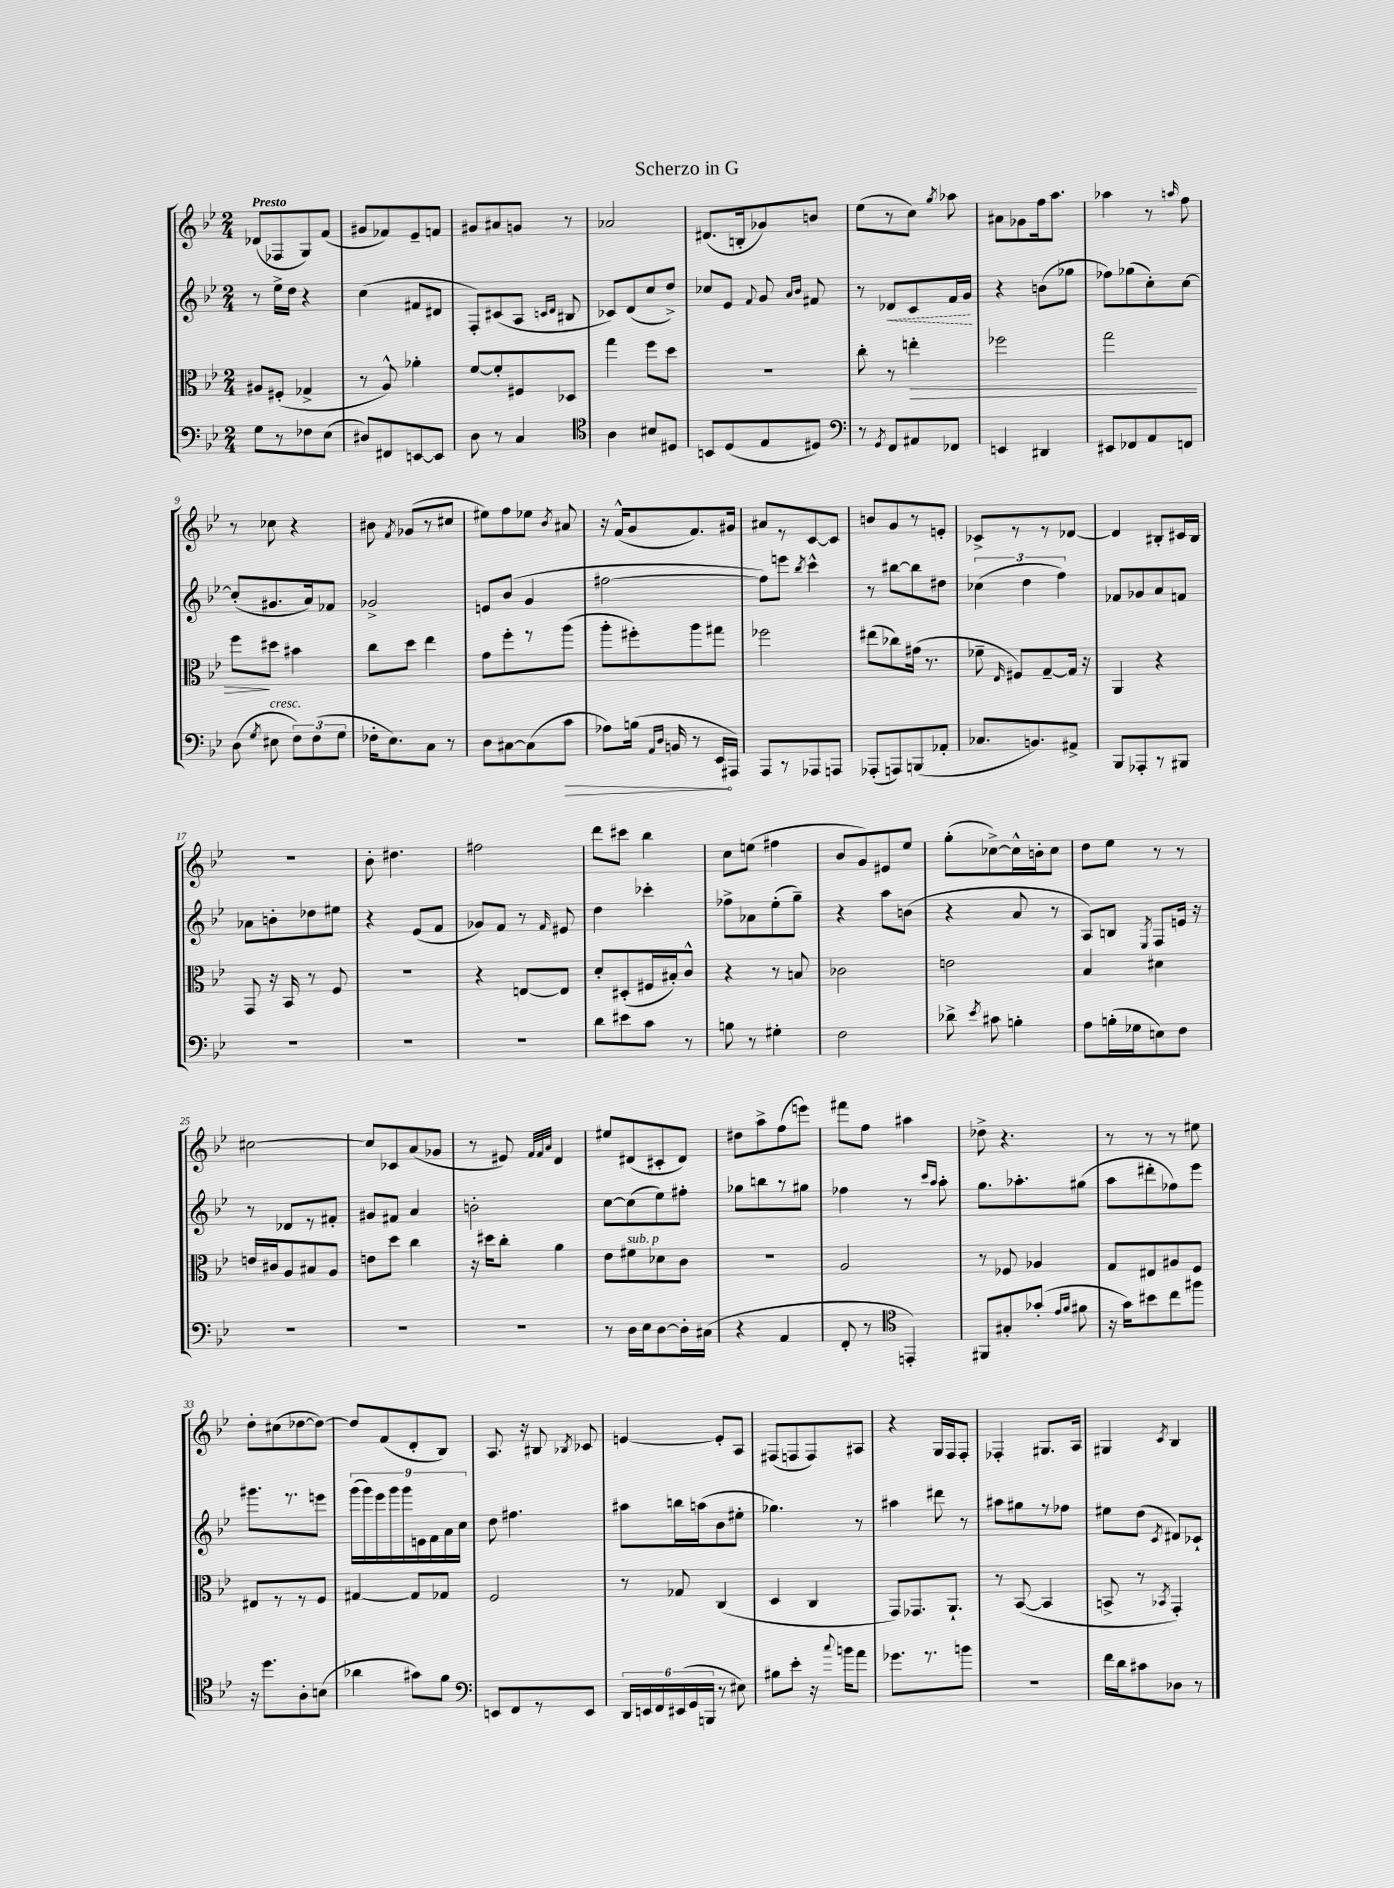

**kern	**dynam	**kern	**dynam	**kern	**dynam	**kern
*part4	*part4	*part3	*part3	*part2	*part2	*part1
*staff4	*staff4	*staff3	*staff3	*staff2	*staff2	*staff1
*clefF4	*	*clefC3	*	*clefG2	*	*clefG2
*k[b-e-]	*	*k[b-e-]	*	*k[b-e-]	*	*k[b-e-]
*M2/4	*	*M2/4	*	*M2/4	*	*M2/4
=1	=1	=1	=1	=1	=1	=1
!	!	!	!	!	!	!LO:TX:a:B:t=Presto
8G\L	.	8A#X/L	.	8r	.	(8d-X/L
8r	.	(8F#X'/J	.	16ee-^\LL	.	8F-X/
.	.	.	.	16dd\JJ	.	.
8F-X\	.	4G-X^/	.	4r	.	8G/)
(8E-\J	.	.	.	.	.	(8f/J
=2	=2	=2	=2	=2	=2	=2
8D#X/L)	.	8r	.	(4cc\	.	8g#X/L
8FF#X/	.	8A^^/)	.	.	.	8f-X/)
[8EEn/	.	4a-X'\	.	8f#X/L	.	8e-~/
8EE/J]	.	.	.	8d#X/J	.	8fn/J
=3	=3	=3	=3	=3	=3	=3
8D\	.	[8f/L	.	8F'/L)	.	8g#X/L
8r	.	8f'/]	.	(8c#X/	.	8a#X/
4C/	.	8F#X/	.	8A/J	.	8gn/J
.	.	.	.	16qqcn/LL	.	.
.	.	.	.	16qqd/JJ	.	.
.	.	8D-X/J	.	8B#X/	.	8r
=4	=4	=4	=4	=4	=4	=4
*clefC4	*	*	*	*	*	*
4A\	.	4gg\	.	8c-X/L)	.	2a-X/
.	.	.	.	(8d/	.	.
8B#X/L	.	8ff\L	.	8cc/	.	.
8D#X/J	.	8dd\J	.	8dd^/J)	.	.
=5	=5	=5	=5	=5	=5	=5
8BBn/L	.	2r	.	8cc-X/L	.	(8.d#X/L
(8D/	.	.	.	8e-/J	.	.
.	.	.	.	.	.	16Bn'/k
.	.	.	.	8qqf/	.	.
8E-/	.	.	.	8g/	.	8g-X/)
.	.	.	.	16qqa/LL	.	.
.	.	.	.	16qqb-/JJ	.	.
8D#X/J)	.	.	.	8f#X/	.	8bn/J
=6	=6	=6	=6	=6	=6	=6
*clefF4	*	*	*	*	*	*
8r	.	8cc'\	.	8r	.	(8ee-\L
8qGG/	.	.	.	.	.	.
!	!	!	!	!	!LO:HP:b	!
8FF/L	.	8r	.	8d-X/L	<	8r
!	!	!	!LO:HP:b	!	!	!
8AA#X/	.	4een'\	>	8c/	.	8cc\J)
.	.	.	.	.	.	8qgg/
8FF-X/J	.	.	.	16f/L	.	8aa-X\
.	.	.	.	16g/JJ	.	.
.	.	.	.	.	[	.
=7	=7	=7	=7	=7	=7	=7
4EEn/	.	2ff-X\	.	4r	.	8a#X\L
.	.	.	.	.	.	8g-X\
4DD#X/	.	.	.	(8bn\L	.	16ff\k
.	.	.	.	.	.	8.aa\J
.	.	.	.	8gg-X\J	.	.
=8	=8	=8	=8	=8	=8	=8
8EE#X/L	.	2gg\	.	8ff-X\L)	.	4aa-X\
8FF-X/	.	.	.	(8gg-X\	.	.
8AA/	.	.	.	8cc'\)	.	8r
.	.	.	.	.	.	16qqaan/
8FFn/J	.	.	.	[8cc\J	.	8ff\
!!LO:LB:g=z
=9	=9	=9	=9	=9	=9	=9
(8D\	.	8ff\L	.	(8cc'/L]	.	8r
8qG/	.	.	.	.	.	.
!LO:TX:a:i:t=cresc.	!	!	!	!	!	!
8E#X\	.	8dd#X\J	]	8.g#X/	.	8cc-X\
12F\L)	.	4b#X\	.	.	.	4r
.	.	.	.	16a/k)	.	.
(12F\	.	.	.	.	.	.
.	.	.	.	8f-X/J	.	.
12G\J	.	.	.	.	.	.
=10	=10	=10	=10	=10	=10	=10
16F-X'\KL	.	8cc\L	.	2g-X^/	.	8b#X\
8.E-\)	.	.	.	.	.	.
.	.	.	.	.	.	8qf/
.	.	8dd\J	.	.	.	(8g-X/L
8C\J	.	4ee-\	.	.	.	8r
8r	.	.	.	.	.	8cc#X/J
=11	=11	=11	=11	=11	=11	=11
8D\L	.	8g\L	.	8en/L	.	8ee#X\L)
[8C#X\	.	8ff'\	.	(8b-/J	.	8ff\
(8C#\]	.	8r	.	4g/	.	8ee-X\J
.	.	.	.	.	.	8qb-/
!	!LO:HP:b	!	!	!	!	!
8c\J	>	(8aa\J	.	.	.	8a#X/
=12	=12	=12	=12	=12	=12	=12
8A-X\L)	.	8aa'\L	.	[2ff#X\	.	16r
.	.	.	.	.	.	(16f^^/KL
(16Bn\Jk	.	8ff#X'\)	.	.	.	8g/
16qqAA/LL	.	.	.	.	.	.
16qqD/JJ	.	.	.	.	.	.
16BBn/	.	.	.	.	.	.
8r	.	8aa\	.	.	.	8.f/)
16EE-/LL	.	8gg#X\J	.	.	.	.
16AAA#X/JJ)	]	.	.	.	.	16g#X/Jk
=13	=13	=13	=13	=13	=13	=13
8AAA/L	.	2ff-X\	.	8ff#\L])	.	8a#X/L
8r	.	.	.	8eeen\J	.	8r
.	.	.	.	8qbb-/	.	.
8AAA-X/	.	.	.	4ccc^^\	.	[8c/
8AAAn/J	.	.	.	.	.	8c/J]
=14	=14	=14	=14	=14	=14	=14
(8AAA-X'/L	.	(8ee#X\L	.	8r	.	8bn/L
8AAAn/)	.	8cc-X\)	.	[8bb#X\L	.	8g/
(8BBBn/	.	(16g#X\Jk	.	8bb#\]	.	8r
.	.	8.r	.	.	.	.
8AA-X'/J	.	.	.	8dd#X\J	.	8en'/J
=15	=15	=15	=15	=15	=15	=15
8.C-X/L	.	8f-X~\	.	(6cc-X\	.	8c-X^/L
.	.	16qqE-/	.	.	.	.
.	.	8F#X/L)	.	.	.	8r
.	.	.	.	6dd\	.	.
8.BBn/)	.	.	.	.	.	.
.	.	[8G~/	.	.	.	8r
.	.	.	.	6ff\)	.	.
8AA#X^/J	.	16G/Jk]	.	.	.	[8d-X/J
.	.	16r	.	.	.	.
=16	=16	=16	=16	=16	=16	=16
8BBB-/L	.	4AA/	.	8f-X/L	.	4d-/]
8AAA-X'/	.	.	.	8g-X/	.	.
8r	.	4r	.	8a/	.	8B#X'/L
8BBB#X/J	.	.	.	8fn/J	.	16c#X/L
.	.	.	.	.	.	16B#/JJ
!!LO:LB:g=z
=17	=17	=17	=17	=17	=17	=17
2r	.	8GG/	.	8a-X\L	.	2r
.	.	16r	.	8bn'\	.	.
.	.	16BB-/	.	.	.	.
.	.	8r	.	8dd-X\	.	.
.	.	8F/	.	8ee#X\J	.	.
=18	=18	=18	=18	=18	=18	=18
2r	.	2r	.	4r	.	8b-'\
.	.	.	.	.	.	4.dd#X\
.	.	.	.	(8e-/L	.	.
.	.	.	.	8f/J	.	.
=19	=19	=19	=19	=19	=19	=19
2r	.	4r	.	8g-X/L)	.	2ff#X\
.	.	.	.	8f/J	.	.
.	.	[8En/L	.	8r	.	.
.	.	.	.	16qqf/	.	.
.	.	8E/J]	.	8e#X/	.	.
=20	=20	=20	=20	=20	=20	=20
8d\L	.	8d'/L	.	4dd\	.	8ddd\L
8e#X\	.	(8D#X'/	.	.	.	8ccc#X\J
8c\J	.	16F#X/L	.	4ccc-X'\	.	4bb-\
.	.	16B#X'/J)	.	.	.	.
8r	.	8c^^/J	.	.	.	.
=21	=21	=21	=21	=21	=21	=21
8Bn\	.	4r	.	8ff-X^\L	.	8cc\L
8r	.	.	.	8a-X\	.	(8een\J
4G#X'\	.	8r	.	(8ee-'\	.	4ff#X\
.	.	8Bn/	.	8gg~\J)	.	.
=22	=22	=22	=22	=22	=22	=22
2F\	.	2c-X\	.	4r	.	8b-/L
.	.	.	.	.	.	8g/)
.	.	.	.	8aa\L	.	8e#X/
.	.	.	.	(8bn\J	.	8ee-/J
=23	=23	=23	=23	=23	=23	=23
8d-X^\	.	2en\	.	4r	.	(8gg'\L
8qe-/	.	.	.	.	.	.
8c#X\	.	.	.	.	.	[8cc-X^\)
4Bn'\	.	.	.	8a/	.	16cc-^^\L]
.	.	.	.	.	.	16bn'\J
.	.	.	.	8r	.	8cc-\J
=24	=24	=24	=24	=24	=24	=24
8A\L	.	4B-/	.	8A/L)	.	8dd\L
(16Bn'\L	.	.	.	8Bn/J	.	8ee-\J
16G-X\J	.	.	.	.	.	.
.	.	.	.	8qE-/	.	.
8En\)	.	4d#X\	.	8F/L	.	8r
8F\J	.	.	.	16en/Jk	.	8r
.	.	.	.	16r	.	.
!!LO:LB:g=z
=25	=25	=25	=25	=25	=25	=25
2r	.	16en/LL	.	8r	.	[2cc#X\
.	.	16c#X/J	.	.	.	.
.	.	8A/	.	8d-X/L	.	.
.	.	8B#X/	.	8r	.	.
.	.	8A/J	.	8f#X'/J	.	.
=26	=26	=26	=26	=26	=26	=26
2r	.	8en\L	.	8g#X/L	.	8cc#/L]
.	.	8dd\J	.	8f#X/J	.	8c-X/
.	.	4cc\	.	4a/	.	(8a/
.	.	.	.	.	.	8g-X/J
=27	=27	=27	=27	=27	=27	=27
2r	.	16r	.	2bn'\	.	8r
.	.	16dd#X\KL	.	.	.	.
.	.	8cc'\J	.	.	.	8e#X/)
.	.	.	.	.	.	32qqf/LLL
.	.	.	.	.	.	32qqf/
.	.	.	.	.	.	32qqa/JJJ
.	.	4a\	.	.	.	4d/
=28	=28	=28	=28	=28	=28	=28
8r	.	8e-\L	.	[8cc\L	.	8ee#X/L
!	!	!LO:TX:a:i:t=sub. p	!	!	!	!
16D\LL	.	8f#X\	.	(8cc\]	.	(8d#X/
16E-\J	.	.	.	.	.	.
[8D\	.	8d-X\	.	8ee-\)	.	8c#X'/
16D'\L]	.	8c\J	.	8ff#X'\J	.	8d#/J)
(16C#X\JJ	.	.	.	.	.	.
=29	=29	=29	=29	=29	=29	=29
4r	.	2r	.	8gg-X\L	.	8dd#X\L
.	.	.	.	8bbn\	.	8aa^\
4AA/	.	.	.	8r	.	(8ff\
.	.	.	.	8gg#X\J	.	8eeen\J)
=30	=30	=30	=30	=30	=30	=30
8FF'/	.	2A/	.	4ff-X\	.	8fff#X\L
8r	.	.	.	.	.	8ff\J
*clefC4	*	*	*	*	*	*
4EEn'/)	.	.	.	8r	.	4aa#X\
.	.	.	.	16qqccc/LL	.	.
.	.	.	.	16qqaa/JJ	.	.
.	.	.	.	8aa'\	.	.
=31	=31	=31	=31	=31	=31	=31
8FF#X/L	.	8r	.	8.gg\L	.	8dd-X^\
8G#X'/	.	8F-X/	.	.	.	4.r
.	.	.	.	8.aa-X'\	.	.
(8g-X'/J	.	4A-X/	.	.	.	.
16qqe-/LL	.	.	.	.	.	.
16qqf/JJ	.	.	.	.	.	.
8f#X\	.	.	.	(8gg#X\J	.	.
=32	=32	=32	=32	=32	=32	=32
16r	.	8G/L	.	8aa\L	.	8r
16g\KL)	.	.	.	.	.	.
8b#X\	.	8E#X/	.	8ddd#X'\	.	8r
8cc\	.	8A#X/	.	8ff-X\)	.	8r
8ff#X\J	.	8F/J	.	8eee-\J	.	8ee#X\
!!LO:LB:g=z
=33	=33	=33	=33	=33	=33	=33
16r	.	8E#X/L	.	8.ggg#X\L	.	8dd'\L
8.dd\L	.	.	.	.	.	.
.	.	8r	.	.	.	(8cc#X\
.	.	.	.	8.r	.	.
8A'\	.	8r	.	.	.	[8dd-X\
(8Bn\J	.	8F/J	.	8eeen\J	.	8dd-\J_)
=34	=34	=34	=34	=34	=34	=34
4a-X\	.	[4G#X/	.	(18ggg\LL	.	8dd-/L]
.	.	.	.	18ggg\)	.	.
.	.	.	.	18eee-\	.	.
.	.	.	.	.	.	(8f/
.	.	.	.	18ggg\	.	.
.	.	.	.	18ggg\	.	.
8g#X\L)	.	8G#/L]	.	.	.	8d'/
.	.	.	.	18en\	.	.
.	.	.	.	18f\	.	.
8f\J	.	8G-X/J	.	.	.	8B-/J)
.	.	.	.	18a\	.	.
.	.	.	.	18cc\JJ	.	.
=35	=35	=35	=35	=35	=35	=35
*clefF4	*	*	*	*	*	*
8EEn/L	.	2F/	.	8dd\	.	8.A/
8FF/	.	.	.	4.ff#X\	.	.
.	.	.	.	.	.	16r
8r	.	.	.	.	.	8B#X/
.	.	.	.	.	.	8qB-X/
8EE/J	.	.	.	.	.	8c-X/
=36	=36	=36	=36	=36	=36	=36
24DD/LL	.	8r	.	8aa#X\L	.	[4en/
24EEn/	.	.	.	.	.	.
24FF/	.	.	.	.	.	.
(24EE#X/	.	8G-X/	.	16bbn\L	.	.
24GG/	.	.	.	.	.	.
.	.	.	.	(16aan\J	.	.
24BBBn/JJ	.	.	.	.	.	.
8r	.	(4C/	.	8b-\	.	8e'/L]
8E#X\)	.	.	.	8ee#X'\J	.	8A/J
=37	=37	=37	=37	=37	=37	=37
8B#X\L	.	4D/	.	4.gg-X\)	.	(8F#X/L
8e-'\J	.	.	.	.	.	8Fn/
16r	.	4C/	.	.	.	8F/)
8qqcc/	.	.	.	.	.	.
16bn\KL	.	.	.	.	.	.
8a\J	.	.	.	8r	.	8A#X/J
=38	=38	=38	=38	=38	=38	=38
8.g-X\L	.	8GG/L)	.	4aa#X\	.	4r
.	.	8.GG-X/	.	.	.	.
8.r	.	.	.	.	.	.
.	.	.	.	8ddd#X\	.	16G/LL
.	.	8.AA`/J	.	.	.	16F/J
8bn\J	.	.	.	8r	.	8F'/J
=39	=39	=39	=39	=39	=39	=39
2r	.	8r	.	8aa#X\L	.	4F-X'/
.	.	([8BB-/	.	8gg#X\	.	.
.	.	4BB-/]	.	8r	.	8.G#X/L
.	.	.	.	8ff-X\J	.	.
.	.	.	.	.	.	16A/Jk
=40	=40	=40	=40	=40	=40	=40
16f\LL	.	8BBn^/	.	8ee#X\L	.	4G#X/
16d\J	.	.	.	.	.	.
8c#X\	.	8r	.	(8dd\J	.	.
.	.	8qBB-X/	.	8qc/	.	8qc/
8D-X\J	.	4GG'/)	.	8d#X/L)	.	4B-/
8r	.	.	.	8c-X`/J	.	.
==	==	==	==	==	==	==
*-	*-	*-	*-	*-	*-	*-
